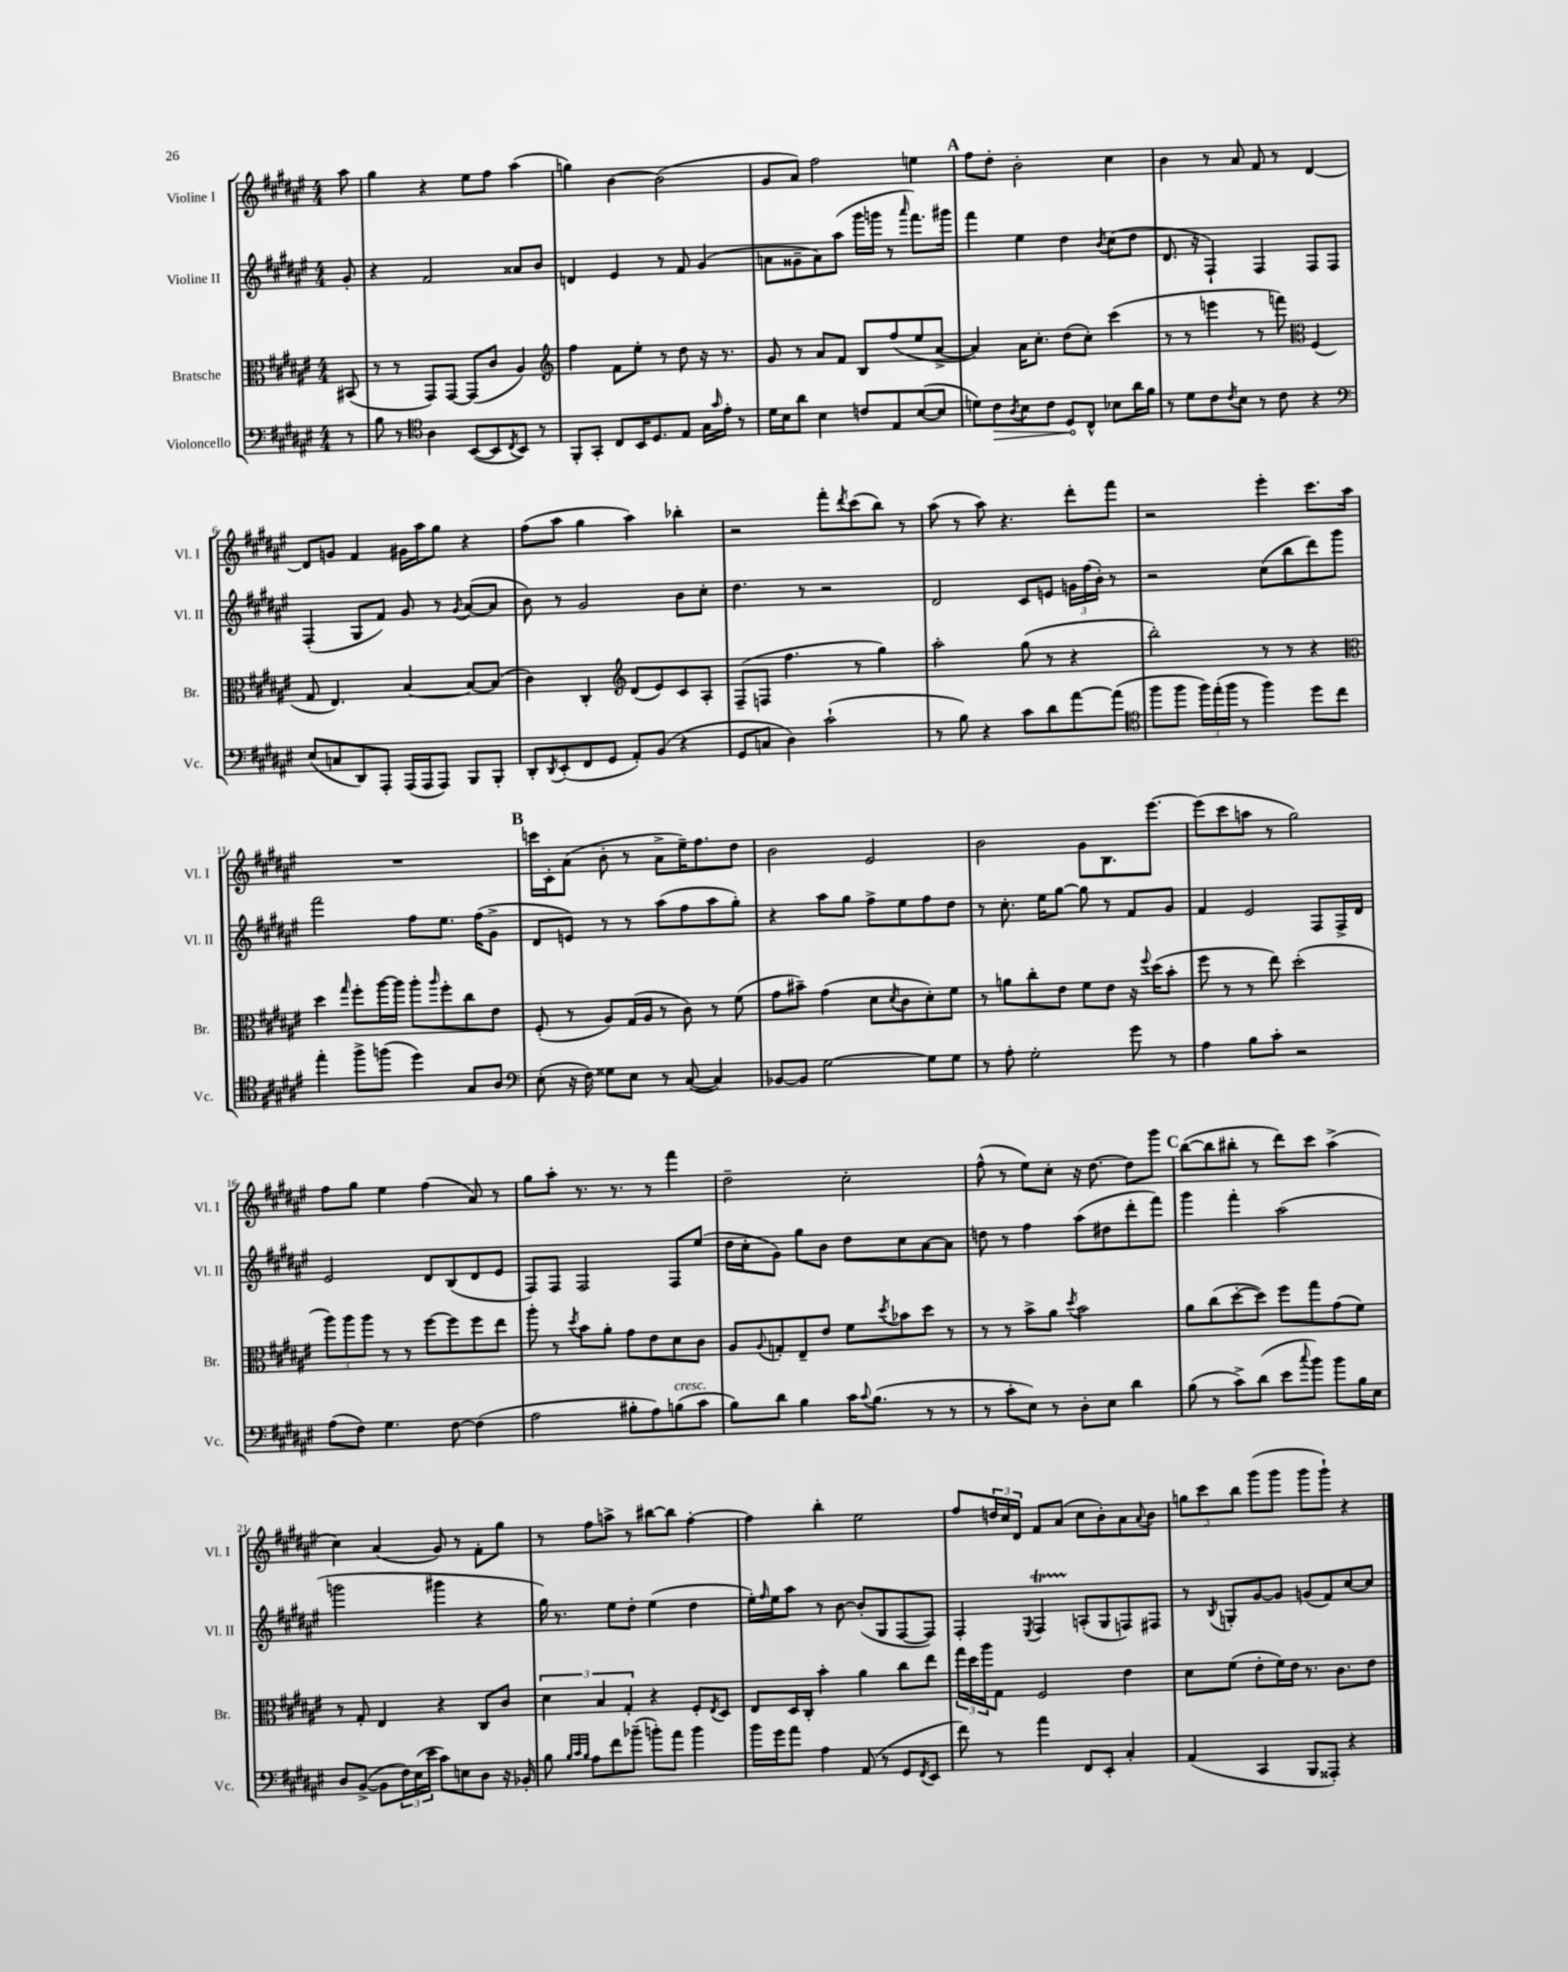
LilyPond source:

<<
\new StaffGroup <<
\new Staff = "s0" \with { instrumentName = "Violine I" shortInstrumentName = "Vl. I" } {
    \clef treble \key fis \major \numericTimeSignature \time 4/4 \partial 8
    ais''8 |
    gis''4 r4 eis''8 fis''8 ais''4( |
    g''4) b'4~ b'2( |
    gis'8 ais'8) fis''2 e''4 |
    \mark \markup { \bold "A" } fis''8 dis''8-. b'2-. cis''4 |
    b'4 r8 ais'8 fis'8 r8 dis'4~ |
    dis'8 g'8 fis'4 gis'16 ais''16 gis''8 r4 |
    fis''8( ais''8 gis''4 ais''4) bes''4-. |
    r2 fis'''8-. \acciaccatura { dis'''8 } cis'''8( b''8) r8 |
    ais''8( r8 ais''8) r4. dis'''8-. fis'''8 |
    r2 eis'''4-. cis'''8. ais''16 |
    R1 |
    \mark \markup { \bold "B" } c'''16 cis'16-. ais'8( b'8-. r8 ais'8-> eis''16--) fis''8. dis''8 |
    b'2 eis'2 |
    b'2 gis'8 b8. eis'''8.~ |
    eis'''8( cis'''8 a''8 r8 gis''2) |
    fis''8 gis''8 eis''4 fis''4( ais'8) r8 |
    gis''8 ais''8-. r8. r8. r8 fis'''4 |
    dis''2-- cis''2-. |
    fis''8-^( r8 eis''8) cis''8-. r16 dis''8.~ dis''8 gis'''8 |
    \mark \markup { \bold "C" } b''8~( b''8 bis''8-. r8 dis'''8) cis'''8 ais''4->( |
    cis''4) ais'4( gis'8) r8 fis'8-. gis''8 |
    r8 fis''8 a''8-> r8 bis''8~ bis''8 fis''4~-. |
    fis''4 b''4-. eis''2 |
    fis''8 \tuplet 3/2 { d''16 cis''16 dis'16 } fis'8 ais'8( cis''8 b'8-.) ais'8 \appoggiatura { ais'8 } b'8 |
    \tuplet 3/2 { g''8 cis'''8 b''8 } gis'''8( gis'''8 gis'''8 gis'''8-!) r4 \bar "|." |
}
\new Staff = "s1" \with { instrumentName = "Violine II" shortInstrumentName = "Vl. II" } {
    \clef treble \key fis \major \numericTimeSignature \time 4/4 \partial 8
    gis'8-. |
    r4 fis'2 aisis'8 b'8 |
    d'4 eis'4 r8 fis'8 gis'4( |
    a'8 gisis'8-- a'8) ais''8( gis'''16 g'''16 r8 \grace { ais'''16 } fis'''8.) gis'''16 |
    \mark \markup { \bold "A" } fis'''4 eis''4 dis''4 \acciaccatura { b'8 } cis''8( dis''8 |
    dis'8. r16 fis4-!) fis4 fis8 fis8 |
    fis4-.( gis8 fis'8) gis'8 r8 \acciaccatura { gis'8 } ais'8~( ais'8 |
    b'8) r8 gis'2 b'8 cis''8-. |
    dis''4. r8 r2 |
    dis'2 cis'8 e'8 \tuplet 3/2 { g'16 fis''16( b'16-.) } r8 |
    r2 cis''8( b''8 dis'''8) gis'''8 |
    fis'''2 fis''8 eis''8. fis''16( gis'8-> |
    \mark \markup { \bold "B" } dis'8 e'8) r8 r8 ais''8( fis''8 ais''8 gis''8-.) |
    r4 ais''8 gis''8 fis''8-> eis''8 fis''8 dis''8 |
    r8 cis''8.-. eis''16 gis''8~ gis''8 r8 fis'8 gis'8 |
    fis'4 eis'2 fis8 fis16-> dis'16 |
    eis'2 dis'8 b8( dis'8 eis'8 |
    fis8) fis8 fis2 fis8 eis''8( |
    dis''16 cis''16-. gis'8) gis''8 b'8 dis''8 cis''8 ais'8~ ais'8 |
    d''8 r8 fis''4 ais''8( dis''8 dis'''8-. fis'''8) |
    \mark \markup { \bold "C" } gis'''4 fis'''4-. ais''2( |
    g'''2 gis'''4 r4 |
    gis''16) r8. eis''8 dis''8-. eis''4( dis''4 |
    eis''16-.) \grace { fis''16 } eis''16 ais''8 r8 b'8~ b'8-.( gis8 fis8~ fis8) |
    fis4-. \acciaccatura { eis8 } fis4\startTrillSpan a8-.\stopTrillSpan( gis8 f8) fis8 |
    r8 \acciaccatura { b8 } g8-. gis'8~ gis'8 g'8( fis'8) cis''8~ cis''8 \bar "|." |
}
\new Staff = "s2" \with { instrumentName = "Bratsche" shortInstrumentName = "Br." } {
    \clef alto \key fis \major \numericTimeSignature \time 4/4 \partial 8
    bis,8( |
    r8 r8 gis,8) gis,8~ gis,8( cis'8 ais4) |
    \clef treble fis''4 fis'8 eis''8-. r8 dis''8 r16 r8. |
    gis'8 r8 ais'8 fis'8 b8 fis''8( eis''8 ais'8~-> |
    \mark \markup { \bold "A" } ais'4) ais'16 cis''8.-. dis''8( cis''8-.) cis'''4( |
    r8 r8 e'''4 r8 f'''8) \clef alto fis4( |
    gis8 eis4.) b4~ b8~ b8( |
    cis'4) cis4-. \clef treble dis'8( eis'8) cis'8 ais8-. |
    fis8--( f8 fis''4. r8 gis''4) |
    ais''2-. gis''8( r8 r4 |
    b''2-.) r8 r8 r4 |
    \clef alto dis''4 \grace { gis''16 } fis''8-. ais''16~ ais''16 ais''8-. \grace { ais''16 } fis''8-. cis''8 eis'8 |
    \mark \markup { \bold "B" } fis8-.( r8 ais8) gis16( ais16 r8 cis'8) r8 fis'8( |
    gis'8 bis'8--) gis'4( dis'8 \acciaccatura { dis'8 } cis'8 dis'8-.) fis'8 |
    r8 a'8 cis''8-. eis'8 fis'8 eis'8 r16 \appoggiatura { fis''8 } dis''16( b'8-. |
    fis''8 r8 r8 eis''8) dis''2-.( |
    \tuplet 3/2 { ais''8) ais''8 ais''8 } r8 r8 fis''8~ fis''8 fis''8 eis''8 |
    ais''8-. r8 \acciaccatura { dis''8 } b'8 ais'8-. gis'8 eis'8 dis'8 cis'8 |
    ais8 \appoggiatura { ais8 } g8-. eis8-- eis'8 fis'8 \acciaccatura { dis''8 } bes'8 dis''8 r8 |
    r8 r8 b'8-> ais'8 \acciaccatura { dis''8 } b'2 |
    \mark \markup { \bold "C" } ais'8 cis''8( dis''8~-. dis''8) fis''8 gis''8 gis'8( fis'8) |
    r8 gis8-. eis4 r4 cis8 cis'8 |
    \tuplet 3/2 { dis'4 b4 gis4-. } r4 fis8-. \acciaccatura { eis8 } dis8 |
    eis8 dis16 cis16-. b'4-. ais'4 cis''8 eis''8 |
    \tuplet 3/2 { gis''16 dis''16 ais''16 } gis8 fis2 eis'4 |
    dis'8 fis'8( eis'8-. fis'16) eis'16 r8. cis'8. eis'8 \bar "|." |
}
\new Staff = "s3" \with { instrumentName = "Violoncello" shortInstrumentName = "Vc." } {
    \clef bass \key fis \major \numericTimeSignature \time 4/4 \partial 8
    r8 |
    b8 r8 \clef tenor ais4 b,8~( b,8 \acciaccatura { cis8 } b,8) r8 |
    fis,8-. gis,8-. cis8 b,16 dis8. eis8 gis16 \grace { gis'16 } eis'16-. r8 |
    dis'16 b16 ais'8 b4 c'8 eis8 b8~( b8 |
    \mark \markup { \bold "A" } d'8) \once \override Hairpin.circled-tip = ##t cis'8\> \acciaccatura { ais8 } b8 cis'8 dis8\! cis8-^ bes8 ais'16 fis'16 |
    r8 dis'8 cis'8 \acciaccatura { cis'8 } b8 r8 cis'8 r4 |
    \clef bass eis8( c8 dis,8) ais,,8-. ais,,16( ais,,16 ais,,8) b,,8 b,,8-. |
    dis,8-. \acciaccatura { dis,8 } eis,8-.( fis,8 gis,8 ais,8-.) b,8( r4 |
    gis,8 c8 dis4) cis'2-!( |
    r8 b8) r4 cis'8 dis'8 ais'8~ ais'8( |
    \clef tenor fis''8 fis''8 \tuplet 3/2 { fis''16) eis''16-.( fis''16 } r8 fis''4) dis''8 cis''8 |
    eis''4-. fis''8-> f''8( dis''4) gis8 ais8 |
    \mark \markup { \bold "B" } \clef bass eis8-.( r16 fis16) gisis8 eis8 r8 cis8~( cis4) |
    bes,8~ bes,8 gis2~ gis8 gis8 |
    r8 ais8-. gis2-. gis'8 r8 |
    ais4 b8 cis'8-. r2 |
    ais8( fis8) gis4. fis8~ fis4( |
    ais2 bis8-. ais8) b8^\markup { \italic "cresc." }( cis'8 |
    b8) dis'8 b4 cis'16 \appoggiatura { cis'8 } b8.( r8 r8 |
    r8 cis'8-. eis8) r8 dis8-. eis8 dis'4 |
    \mark \markup { \bold "C" } b8( r8 cis'8->) dis'8( eis'8 \appoggiatura { cis''8 } b'8) b'8 b16 eis16 |
    dis8 b,8~->( b,8 \tuplet 3/2 { fis16) eis16( eis'16 } cis'8) e8 dis8 r16 bes,16-. |
    b8 \grace { b32 cis'32 b32 } ais8 fis'8 bes'8--( b'8-.) ais'8 b'4 |
    b'16 gis'16 ais'8 ais4 ais,8( r8 gis,8 \acciaccatura { fis,8 } eis,8 |
    fis'8) r8 ais'4 fis,8 eis,8-. cis4-. |
    ais,4( cis,4 b,,8 aisis,,8-.) r4 \bar "|." |
}
>>
>>
